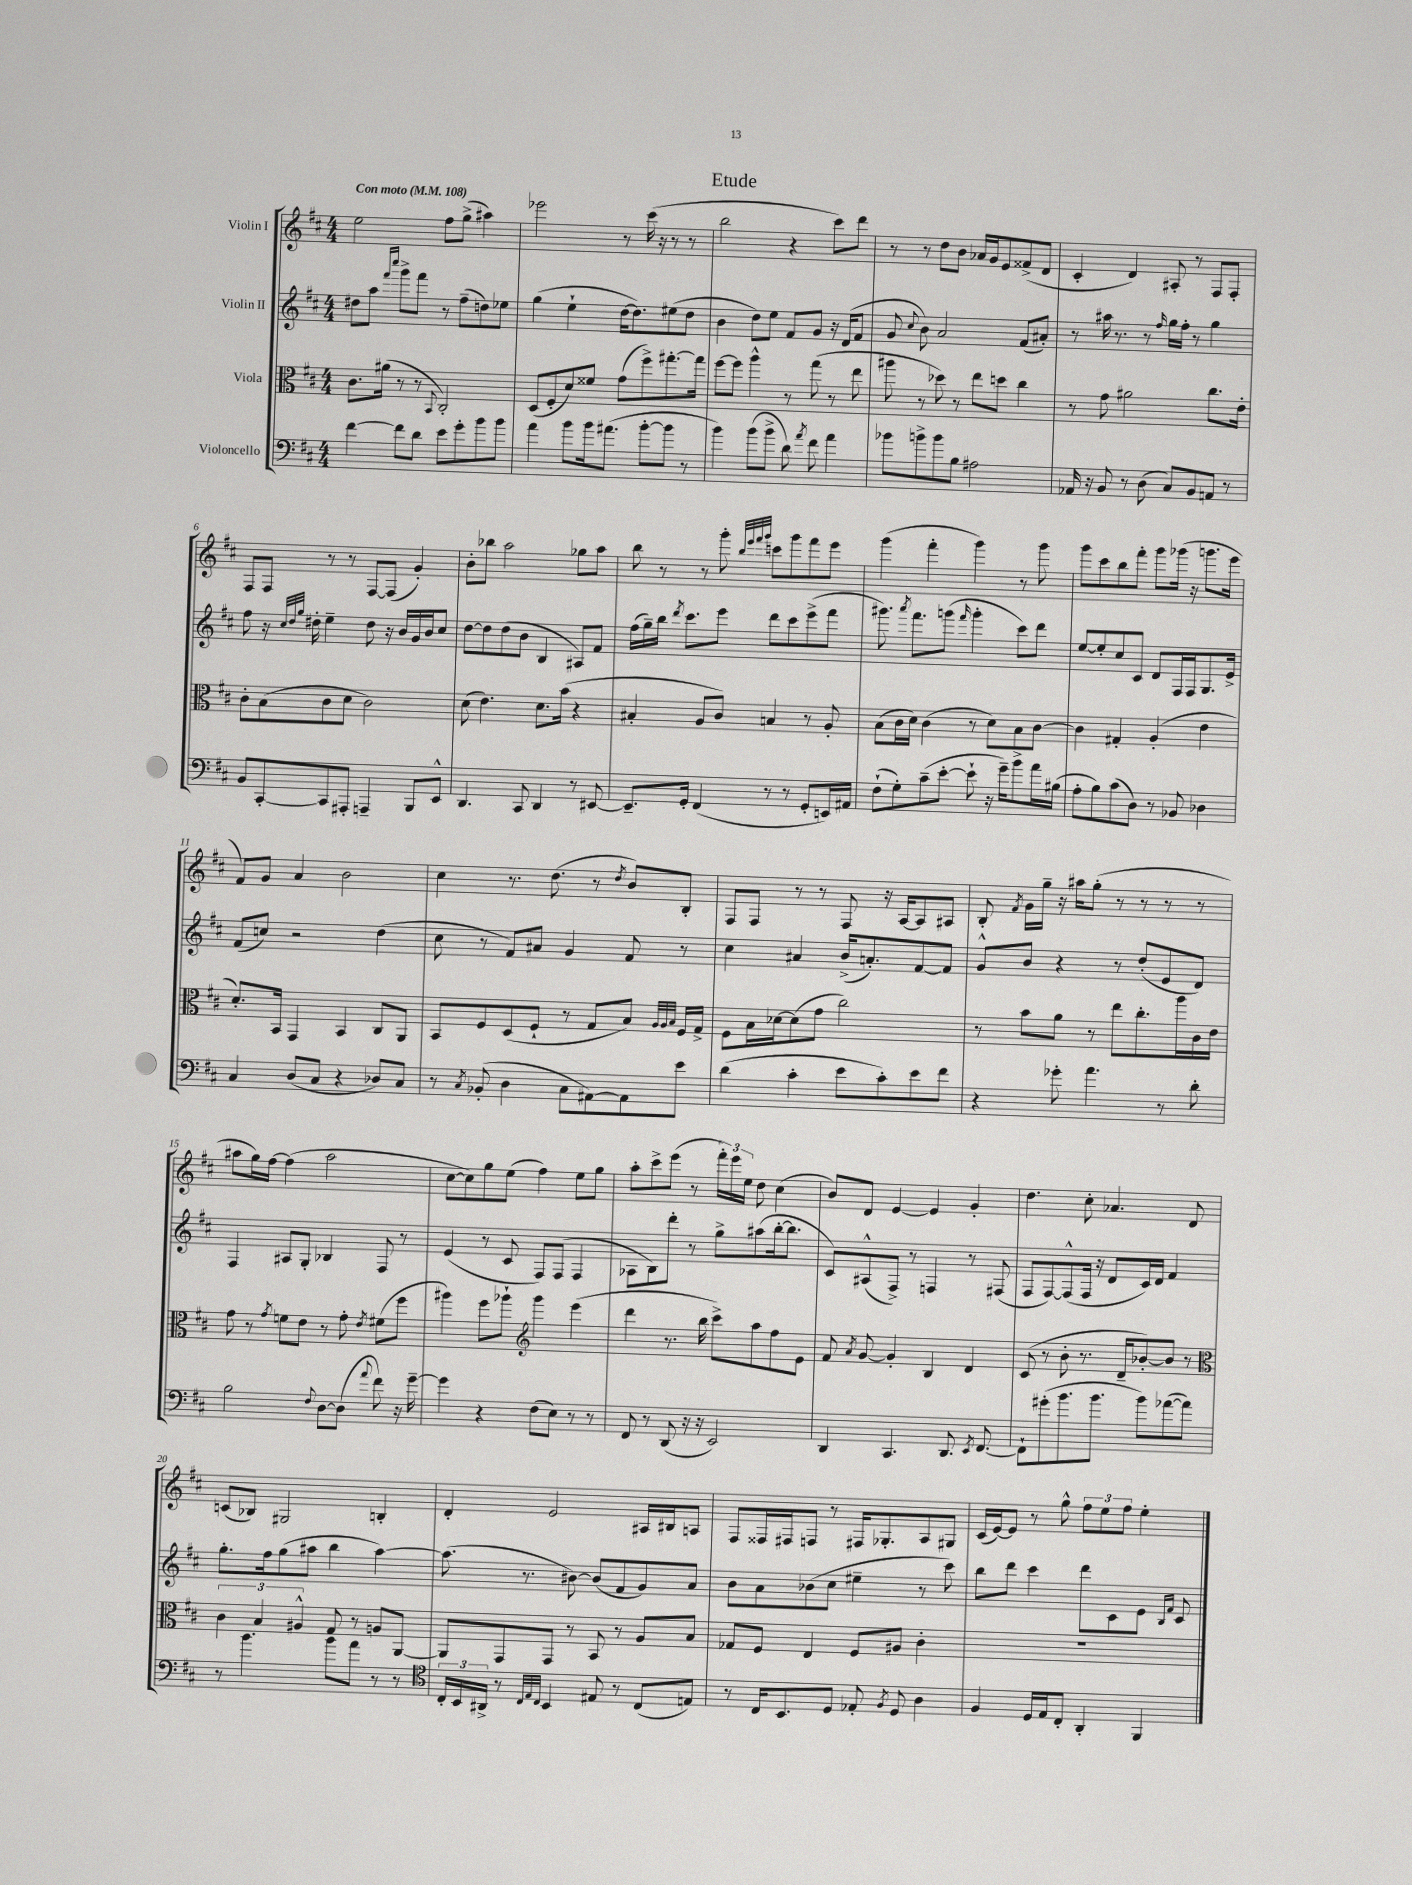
\header { title = "Etude" }
<<
\new StaffGroup <<
\new Staff = "s0" \with { instrumentName = "Violin I" } {
    \clef treble \key d \major \numericTimeSignature \time 4/4 \tempo "Con moto" 4 = 108
    \autoBeamOff e''2 fis''8[ g''8]->( ais''4) |
    ees'''2 r8 cis'''16( r16 r8 r8 |
    b''2 r4 cis'''8[) d'''8] |
    r8 r8 d''8[ b'8] aes'16[ g'16 e'8 fisis'8->( d'8] |
    cis'4-. d'4) ais8-. r8 fis8[ fis8]-. |
    fis8[ fis8] r8 r8 fis8[~ fis8]( g'4-.) |
    b'8[-. bes''8] a''2 ges''8[ a''8] |
    b''8 r8 r8 g'''8-. \grace { b''32[ e'''32 fis'''32 g'''32] } c'''8[ g'''8 fis'''8 e'''8] |
    g'''4( fis'''4-. g'''4) r8 g'''8 |
    g'''8[ cis'''8 b''8 fis'''8]-. g'''8[ ges'''16]( r16 g'''8.[ e'''16] |
    fis'8[) g'8] a'4 b'2 |
    cis''4 r8. d''8.( r8 \acciaccatura { d''8 } b'8[) b8]-. |
    fis8[ fis8] r8 r8 fis8 r16 a16[~ a8 ais8] |
    b8-. \acciaccatura { fis'8 } g'16[ g''16]-- r16 ais''16[ g''8]-.( r8 r8 r8 r8 |
    ais''8[ g''16) fis''16]~ fis''4( ais''2 |
    cis''8[~ cis''8) g''8 e''8]( fis''4) e''8[ g''8] |
    a''8[-. cis'''8-> e'''8]( r8 \tuplet 3/2 { fis'''16[-.) e'''16 e''16] } d''8 cis''4( |
    b'8[) d'8] e'4~ e'4 g'4-. |
    d''4. cis''8-. aes'4. d'8 |
    c'8[( bes8]) gis2 b4-. |
    d'4-. e'2 ais16[ bis16 a8] |
    fis8[ fisis16 fis16 f8] r8 fis16[ ges8.-. a8 gis8] |
    cis'16[( e'16~) e'8] r8 g''8-^ \tuplet 3/2 { fis''8[ e''8 fis''8] } e''4-. \bar "|." |
}
\new Staff = "s1" \with { instrumentName = "Violin II" } {
    \clef treble \key d \major \numericTimeSignature \time 4/4
    \autoBeamOff dis''8[ a''8] \grace { fis'''16[ cis''''16] } g'''8[-> fis'''8] r8 fis''8[--( d''8) ees''8] |
    g''4( e''4-! d''16[~ d''8.) eis''8( d''8] |
    b'4 d''8[) e''8] fis'8[ g'8] r16 d'16[( fis'8] |
    g'8 \appoggiatura { cis''8 } b'8) a'2 fis'8[( ais'8]-.) |
    r8 ais''16 r8. r8 \grace { fis''16 } g''16[ fis''16]-. r8 g''4 |
    fis''8 r16 \grace { cis''32[ d''32 g''32] } dis''16-. e''4-- dis''8 r16 b'16[ g'16 b'16 cis''8] |
    d''8[~ d''8 d''8( b'8] b4 ais8[) fis'8] |
    fis''16[( g''16--) b''16] \acciaccatura { d'''8 } cis'''8.[ e'''8] d'''8[ cis'''8 e'''8->( fis'''8] |
    gis'''8.) \acciaccatura { a'''8 } fis'''8.[ g'''8]( \grace { fis'''16 } g'''4-. cis'''8[) d'''8] |
    e''8[~ e''8-. cis''8 cis'8] d'8[ fis16 fis16 g8. e'16]-> |
    fis'8[( c''8]) r2 d''4( |
    cis''8 r8 fis'8[) ais'8] g'4 fis'8 r8 |
    cis''4 ais'4 b'16[->( a'8.-.) fis'8~ fis'8] |
    g'8[-^ b'8] r4 r8 d''8[-.( e'8 d'8]) |
    fis4 ais8[ g8]-. bes4 fis8 r8 |
    e'4( r8 cis'8 fis8[) fis8]( fis4 |
    aes8[ b8) d'''8]-. r8 g''8[-> ais''8( b''16~-. b''8.] |
    cis'8[) ais8-^( fis8]->) r8 f4 r8 fis8( |
    fis8[ fis8~) fis8-^( fis16] r16 d'8[ cis'16) d'16] fis'4 |
    g''8.[-. fis''16 g''8( ais''8] b''4 ais''4~) |
    ais''8.( r8. bis'8~) bis'8[( fis'8 g'8) a'8] |
    b'8[ a'8 bes'8( cis''8] eis''4-- r8 cis'''8) |
    b''8[ d'''8] cis'''4 d'''8[ cis'8 e'8] \grace { b16[ fis'16] } cis'8 \bar "|." |
}
\new Staff = "s2" \with { instrumentName = "Viola" } {
    \clef alto \key d \major \numericTimeSignature \time 4/4
    \autoBeamOff cis'8.[ ais'16]( r8 r8 \appoggiatura { b,8 } cis2-.) |
    d8[( fis8-. d'8) fisis'8] g'8[( fis''8->) gis''8.~-. gis''16] |
    fis''8[~ fis''8] a''4-^ r8 g''8( r8 e''8 |
    ais''8 r8 des''8) r8 e''8[ d''8] cis''4 |
    r8 g'8 ais'2 cis''8.[ e'16]-. |
    cis'8[-. b8( cis'8 d'8] cis'2) |
    d'8( e'4.) d'8.[ b'16]( r4 |
    bis4-. a8[ cis'8]) b4 r8 a8-. |
    b8[( cis'16 d'16]) cis'4( r8 d'8[) b8 cis'8]~ |
    cis'4 gis4-. a4-.( e'4 |
    d'8.[-.) b,16] g,4 b,4 cis8[ a,8] |
    b,8[ fis8 d8( fis8]-! r8 g8[ b8]) \grace { a32[ a32 b32] } fis16[ g16]-> |
    fis8[ b16 des'16~ des'8( g'8] cis''2) |
    r8 b'8[ a'8] r8 e''8[ cis''8.-. a''16 cis'16 e'16] |
    g'8 r8 \acciaccatura { g'8 } f'8[ e'8] r8 g'8-. \acciaccatura { e'8 } fis'8[( fis''8] |
    ais''4) fis''8[ aes''8]-! \clef treble g'''4 e'''4( |
    d'''4 r8. b''16 cis'''8[->) a''8 fis''8 e'8] |
    fis'8 \acciaccatura { a'8 } g'8~ g'4-. b4 d'4 |
    cis'8( r8 b'8-. r8. d'16[-- bes'8~-.) bes'8] r8 |
    \clef alto \tuplet 3/2 { cis'4 b4 ais4-^ } g8 r8 a8[ a,8]~ |
    a,8[ g,8 g,8] r8 b,8 r8 a8[ b8] |
    ges8[ fis8] e4 fis8[ ais8] cis'4-. |
    R1 \bar "|." |
}
\new Staff = "s3" \with { instrumentName = "Violoncello" } {
    \clef bass \key d \major \numericTimeSignature \time 4/4
    \autoBeamOff fis'4~ fis'8[ d'8] e'8[ g'8-. b'8 b'8] |
    a'4 b'8[ b'16 ais'8.]( b'8[~-. b'8] r8 |
    b'4) b'8[( b'8]-> d'8) \acciaccatura { a'8 } fis'8 a'4 |
    bes'8[ b'8-> b'8 b8] ais2 |
    aes,16 r16 b,8 r8 d8( cis8[) b,8 a,8] r8 |
    b,8[ cis,8~-. cis,8 ais,,8]-. a,,4-- b,,8[ e,8]-^ |
    d,4. cis,8 d,4 r8 eis,8~ |
    eis,8.[-- g,16]-. fis,4( r8 r8 g,8[-. e,16) ais,16] |
    fis8[-!( g8-.) cis'8--( e'8]~-. e'8-! r16 g'16[--) b'8-> a'16 bis16]( |
    a8[-. b8) cis'8( d8]) r8 bes,8 des4 |
    cis4 d8[( cis8] r4 des8[) cis8] |
    r8 \acciaccatura { cis8 } bes,8-.( d4 cis8[ ais,8~) ais,8 e'8] |
    d'4( cis'4-. e'8[ cis'8-.) e'8 fis'8] |
    r4 ges'8-. a'4. r8 d'8-. |
    b2 \appoggiatura { fis8 } d8[~ d8]( \appoggiatura { a'8 } fis'8) r16 g'16~-- |
    g'4 r4 fis8[( e8]) r8 r8 |
    fis,8 r8 d,8( r16 r16 e,2) |
    d,4 cis,4. d,8. \acciaccatura { e,8 } fis,8.~ |
    fis,8[-! gis'8-.( b'8. b'8.] b'8[) aes'8~( aes'8]) |
    r8 b'4. b'8[ a'8] r8 r8 |
    \clef tenor \tuplet 3/2 { cis16[-. b,16 ais,16]-> } r8 \grace { cis32[ e32 cis32] } b,4 eis8 r8 cis8[( e8]) |
    r8 cis16[ b,8. d8] ees8-. \acciaccatura { fis8 } d8 a4 |
    fis4 d16[ e16 cis8]-. a,4-. fis,4 \bar "|." |
}
>>
>>
